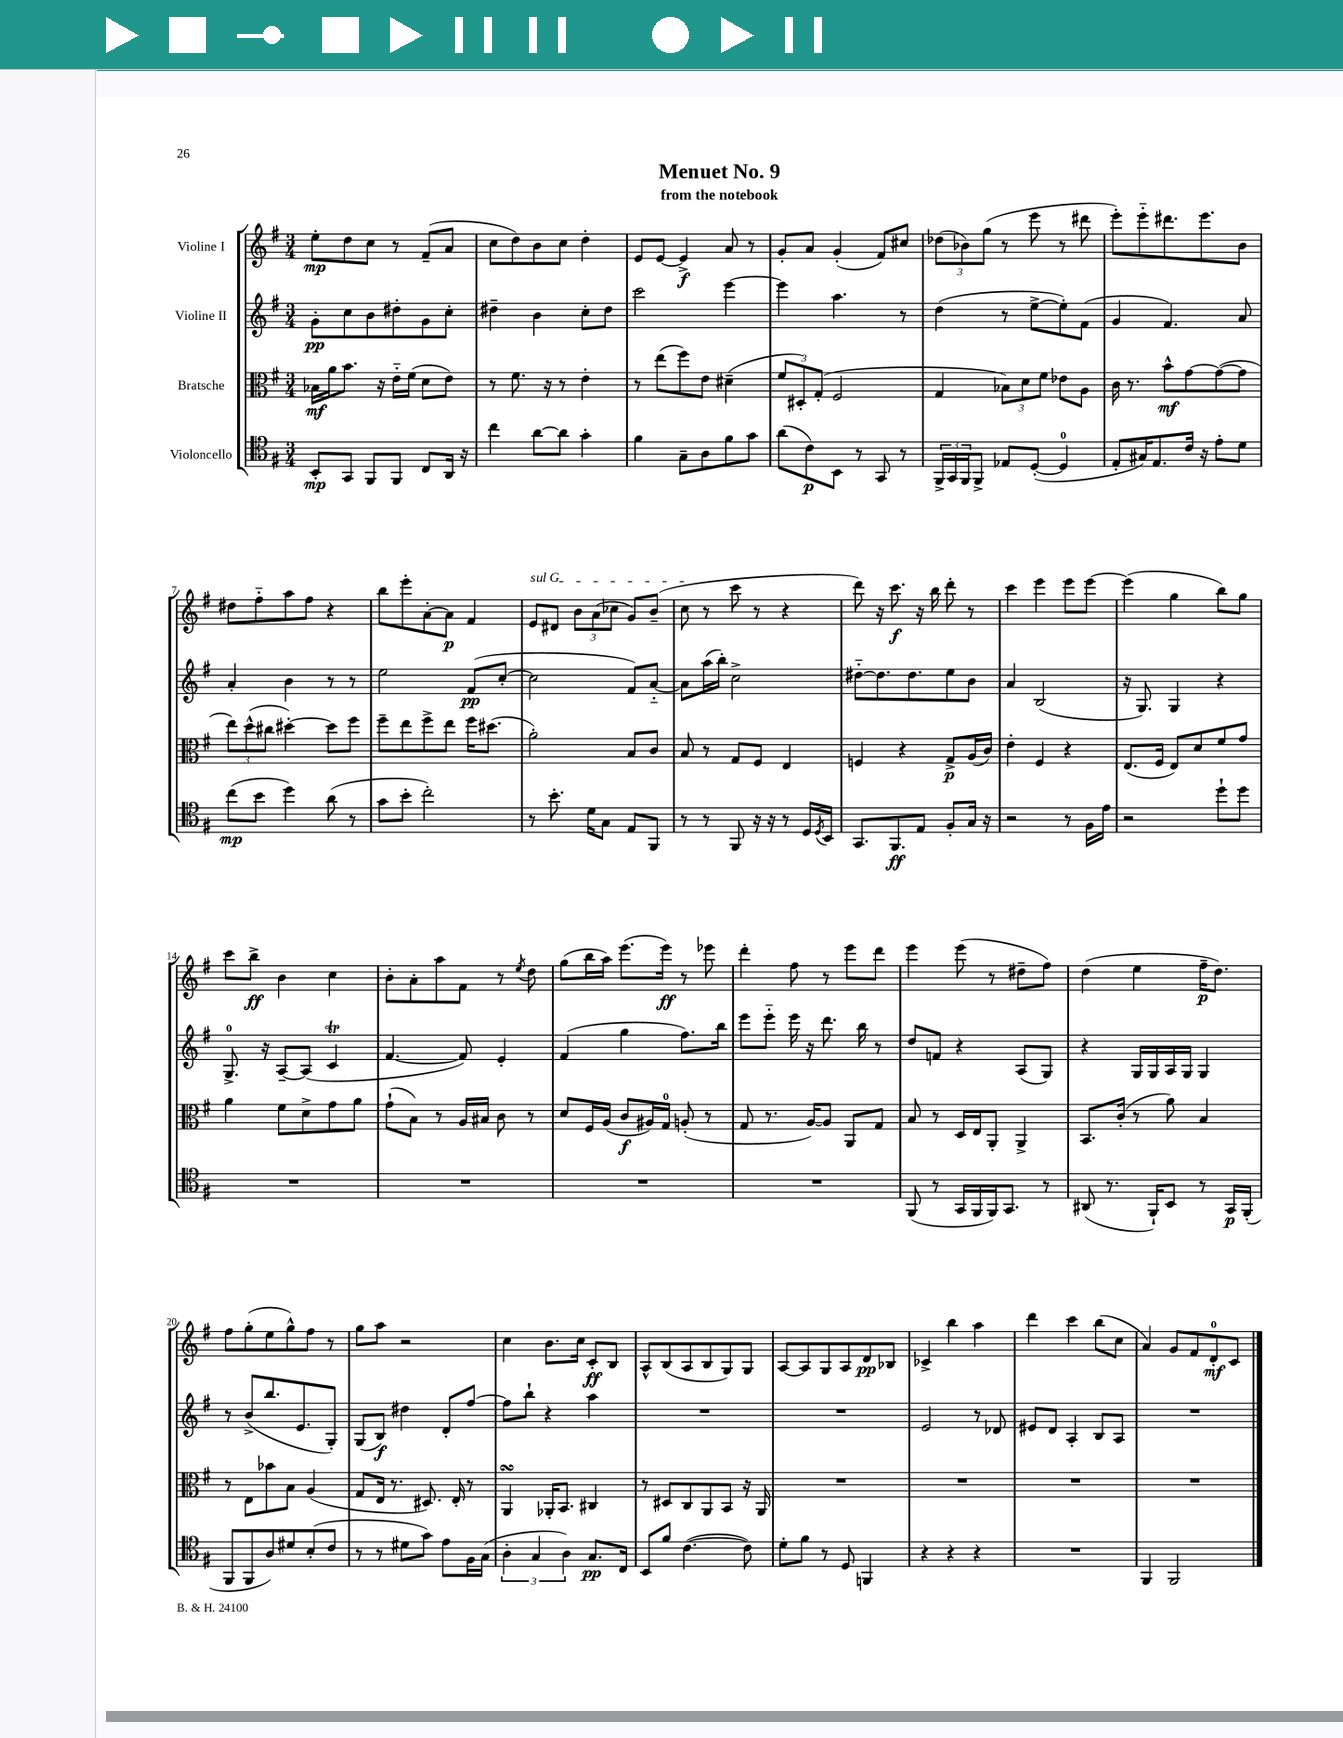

**kern	**kern	**kern	**kern
*staff4	*staff3	*staff2	*staff1
*clefC4	*clefC3	*clefG2	*clefG2
*k[f#]	*k[f#]	*k[f#]	*k[f#]
*M3/4	*M3/4	*M3/4	*M3/4
8BB'/L	16B-\LL	8g'\L	8ee'\L
.	16a\J	.	.
8GG/J	8.b\J	8cc\	8dd\
8FF#/L	.	8b\	8cc\J
.	16r	.	.
8FF#/J	16e'~\LL	8dd#'\	8r
.	(16f#\JJ	.	.
8C/L	8d\L	8g\	(8f#~/L
16AA/Jk	8e\J)	8cc'\J	8a/J
16r	.	.	.
=	=	=	=
4cc\	8r	4dd#~\	8cc\L
.	8.f#\	.	8dd\)
[8a\L	.	4b\	8b\
.	16r	.	.
8a\]J	8r	.	8cc\J
4g'\	4e'\	8cc'\L	4dd'\
.	.	8dd#\J	.
=	=	=	=
4f#\	8r	2ccc\	8e/L
.	(8ee\L	.	[8e/J
8G~\L	8ff#\)	.	4e^/]
8A\	8e\J	.	.
8f#\	(4d#~\	[4eee\	8a/
8g\J	.	.	8r
=	=	=	=
(8a\L	12f#/L	4eee\]	8g'/L
.	12D#'/)	.	.
8c\)	.	.	8a/J
.	(12G'/J	.	.
8BB\J	2F#/	4.aa\	(4g'/
8r	.	.	.
8GG/	.	.	8f#/L)
8r	.	8r	8cc#/J
=	=	=	=
24FF#^/LL	4G/	(4dd\	(12dd-\L
24GG/	.	.	.
24FF#/J	.	.	12b-\)
8FF#^/J	.	.	.
.	.	.	(12gg\J
8E-/L	12B-\L)	8r	8r
.	12d\	.	.
([8D'/J	.	[8ee^\L	8eee\
.	12f#\J	.	.
4D/]	8e-\L	8ee'\])	8r
.	8A\J	(8f#\J	8ddd#\
=	=	=	=
8E'/L	16c\	4g/	8eee'\L)
.	8.r	.	.
16G#/K)	.	.	8eee'~\
8.E/	.	.	.
.	8b^^\L	4.f#/)	8.ddd#\
16c/Jk	[8g\	.	.
16r	.	.	8.eee\
8e'\L	(8g\_	.	.
8d\J	8g\]J	8a/	8b\J
=	=	=	=
(8cc\L	12ee\L)	4a'/	8dd#\L
.	(12dd^^\	.	.
8b\J	.	.	8ff#'~\
.	12cc#\J	.	.
4dd\)	[4dd#'\)	4b\	8aa\
.	.	.	8ff#\J
(8a\	8dd#\]L	8r	4r
8r	8ff#\J	8r	.
=	=	=	=
8g\L	8ff#~\L	2ee\	8bb\L
8b'\J	8ee\	.	8eee'\
2cc'\)	8ff#^\	.	[8a'\
.	8ee\J	.	8a\]J
.	16ff#\LK	(8f#/L	4f#/
.	(8.dd#\J	.	.
.	.	[8cc'/J	.
=	=	=	=
8r	2a'\)	2cc\]	8e/L
8.b'\	.	.	8d#/J
.	.	.	12b\L
16d\LK	.	.	.
.	.	.	(12a\
8G\J	.	.	.
.	.	.	12cc-\J
8E/L	8B/L	8f#/L)	8g/L)
8FF#/J	8c/J	[8a'~/J	(8b~/J
=	=	=	=
8r	8B/	8a\]L	8cc\
8r	8r	(16aa\L	8r
.	.	16bb'\JJ)	.
8FF#/	8G/L	2cc^\	8ccc\
16r	8F#/J	.	8r
16r	.	.	.
8r	4E/	.	4r
16D/LL	.	.	.
8qD/	.	.	.
16BB/JJ	.	.	.
=	=	=	=
8.GG/L	4F/	[8dd#'~\L	8ddd\)
.	.	8.dd#\]	16r
8.FF#/	.	.	8.ccc\
.	4r	.	.
.	.	8.dd#\	.
8E/J	.	.	16r
.	.	.	16bb\
8F#'/L	8G^/L	8ee\	8ddd'\
16G/Jk	(16A/L	8b\J	8r
16r	16c/JJ)	.	.
=	=	=	=
2r	4e'\	4a/	4ccc\
.	4F#/	(2B/	4eee\
8r	4r	.	8eee\L
16F#\LL	.	.	[8eee\J
16e\JJ	.	.	.
=	=	=	=
2r	(8.E/L	16r	(4eee\]
.	.	8.G/)	.
.	16F#/Jk	.	.
.	8E/L)	4G/	4gg\
.	8d/	.	.
8dd`\L	8f#/	4r	8bb\L)
8dd\J	8g/J	.	8gg\J
=	=	=	=
2.r	4a\	8.G^/	8ccc\L
.	.	.	8bb^\J
.	.	16r	.
.	8f#\L	[8A~/L	4b\
.	8d^\	(8A/]J	.
.	8g\	4c/	4cc\
.	8a\J	.	.
=	=	=	=
2.r	(8g`\L	[4.f#/	8b'\L
.	8B\J)	.	8a'\
.	8r	.	8aa\
.	16A/LL	8f#/])	8f#\J
.	16B#/JJ	.	.
.	8c\	4e'/	8r
.	.	.	8qee/
.	8r	.	8dd\
=	=	=	=
2.r	8d/L	(4f#/	(8gg\L
.	16F#/L	.	16bb\L
.	(16A/JJ	.	16aa\JJ)
.	8c/L	4gg\	(8.eee\L
.	16A#/L)	.	.
.	16G/JJ	.	16eee\Jk)
.	(8A'/	8.ff#\L)	8r
.	8r	.	8eee-\
.	.	16bb\Jk	.
=	=	=	=
2.r	8G/	8eee\L	4ddd'\
.	8.r	8eee'~\J	.
.	.	16eee\	8ff#\
.	[16A/LK)	16r	.
.	8A/]J	8.ddd\	8r
.	8AA/L	.	8eee\L
.	.	16bb\	.
.	8G/J	8r	8ddd\J
=	=	=	=
(8FF#/	8B/	8dd/L	4eee\
8r	8r	8f/J	.
16GG/LL	16D/LL	4r	(8eee\
16FF#/	16E/J	.	.
16FF#/J)	8AA'/J	.	8r
8.GG/J	.	.	.
.	4AA^/	(8A/L	8dd#~\L
8r	.	8G/J)	8ff#\J)
=	=	=	=
(8AA#/	8.BB/L	4r	(4dd\
8.r	.	.	.
.	(16c'/Jk	.	.
.	8r	16G/LL	4ee\
16FF#`/LK)	.	16G/	.
8BB/J	8a\)	16A/	.
.	.	16G/JJ	.
8r	4B/	4G/	16ff#~\LK
.	.	.	8.dd\J)
16GG/LL	.	.	.
(16FF#'/JJ	.	.	.
=	=	=	=
8FF#/L	8r	8r	8ff#\L
8FF#/	8E\L	(8b^/L	(8gg'\
8A/)	8b-\	8.bb/	8ee\
8d#/	8B\J	.	8gg^^\)
.	.	8.e/	.
(8B'/	(4A/	.	8ff#\J
8c/J	.	8G'/J)	8r
=	=	=	=
8r	8G/L	(8G/L	8gg\L
8r	16E/Jk	8B/J)	8aa\J
.	8.r	.	.
8d#\L	.	4dd#\	2r
8g\J)	8.D#/)	.	.
8e\L	.	8d'/L	.
.	16E'/	.	.
16F#\L	8r	[8ff#/J	.
(16G\JJ	.	.	.
=	=	=	=
6A'\	4AA/	8ff#\]L	4cc\
.	.	8bb`\J	.
6G/	.	.	.
.	16AA-'/LK	4r	8.b\L
.	8.BB/J	.	.
6A\)	.	.	.
.	.	.	16cc\Jk
8.G/L	4C#/	4aa\	8c'/L
.	.	.	8B/J
16C/Jk	.	.	.
=	=	=	=
8BB/L	8r	2.r	8A^^/L
8f#/J	8D#/L	.	(8B/
([4.c\	8C/	.	8A/
.	8AA/	.	8B/
.	8BB/J	.	8G/)
8c\])	16r	.	8G/J
.	16AA/	.	.
=	=	=	=
8d'\L	2.r	2.r	[8A/L
8f#\J	.	.	8A/]
8r	.	.	8G/
8D/	.	.	8A/
4FF/	.	.	8d/
.	.	.	8B-/J
=	=	=	=
4r	2.r	2e/	4c-^/
4r	.	.	4bb\
4r	.	8r	4aa\
.	.	8d-/	.
=	=	=	=
2.r	2.r	8e#/L	4ddd\
.	.	8d/J	.
.	.	4A'/	4ccc\
.	.	8B/L	(8bb\L
.	.	8A/J	8cc\J
=	=	=	=
4FF#/	2.r	2.r	4a/)
2FF#/	.	.	8g/L
.	.	.	8f#/
.	.	.	8d'/
.	.	.	8c/J
==	==	==	==
*-	*-	*-	*-
